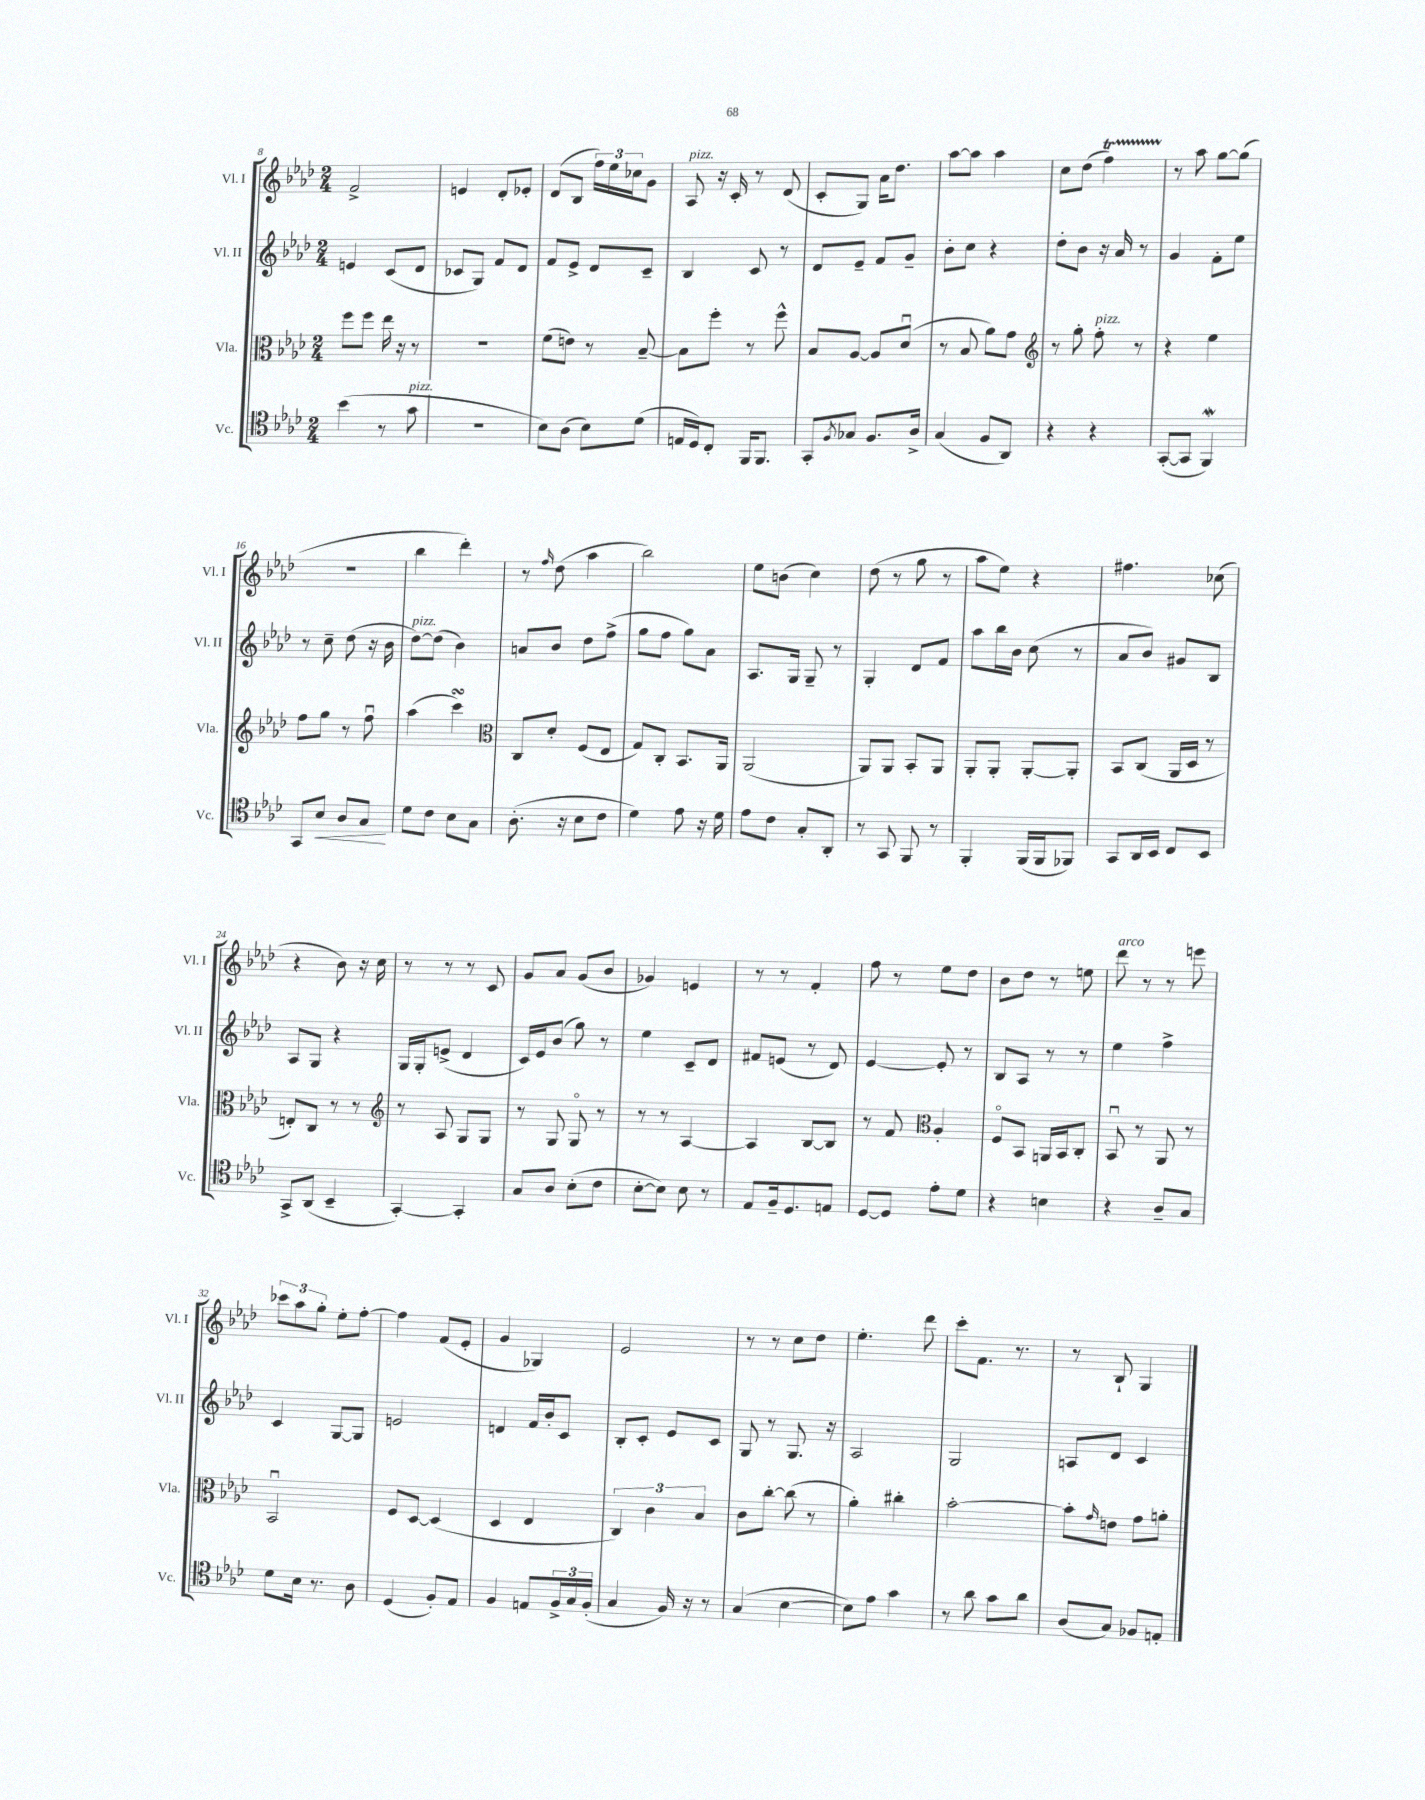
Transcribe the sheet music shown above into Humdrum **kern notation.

**kern	**dynam	**kern	**kern	**kern
*part4	*part4	*part3	*part2	*part1
*staff4	*staff4	*staff3	*staff2	*staff1
*I"Vc.	*	*I"Vla.	*I"Vl. II	*I"Vl. I
*I'Vc.	*	*I'Vla.	*I'Vl. II	*I'Vl. I
*clefC4	*	*clefC3	*clefG2	*clefG2
*k[b-e-a-d-]	*	*k[b-e-a-d-]	*k[b-e-a-d-]	*k[b-e-a-d-]
*M2/4	*	*M2/4	*M2/4	*M2/4
=8	=8	=8	=8	=8
(4b-\	.	8ff\L	4en/	2f^/
.	.	8ff\J	.	.
8r	.	16ee-\	(8c/L	.
.	.	16r	.	.
!LO:TX:a:i:t=pizz.	!	!	!	!
8g\	.	8r	8d-/J	.
=9	=9	=9	=9	=9
2r	.	2r	8c-X/L	4en/
.	.	.	8G/J)	.
.	.	.	8f/L	8d-'/L
.	.	.	8d-/J	8e-X'/J
=10	=10	=10	=10	=10
8B-\L)	.	(8f\L	8f/L	(8d-/L
(8A-\J	.	8en\J)	8e-^/J	8B-/J
8B-\L)	.	8r	8d-/L	24ff\LL)
.	.	.	.	24ee-\
.	.	.	.	24cc-X\J
(8d-\J	.	[8B-~/	8c~/J	8g\J
=11	=11	=11	=11	=11
!	!	!	!	!LO:TX:a:i:t=pizz.
16En/LL	.	8B-\L]	4B-/	8A-/
16D-/J)	.	.	.	.
8C'/J	.	8ff'\J	.	16r
.	.	.	.	16c'/
16FF/KL	.	8r	8c/	8r
8.FF/J	.	.	.	.
.	.	8ff^^\	8r	(8d-/
=12	=12	=12	=12	=12
8GG'/L	.	8B-/L	8d-/L	8c'/L
8qF/	.	.	.	.
8G-X/J	.	[8A-/J	8e-~/J	8G/J)
8.F/L	.	8A-/L]	8f/L	16a-\KL
.	.	.	.	8.dd-\J
.	.	(8d-u/J	8g~/J	.
16A-^/Jk	.	.	.	.
=13	=13	=13	=13	=13
(4G/	.	8r	8b-'\L	[8aa-\L
.	.	8B-/	8cc\J	8aa-\J]
8F/L	.	8a-\L)	4r	4aa-\
8AA-/J)	.	8g\J	.	.
=14	=14	=14	=14	=14
*	*	*clefG2	*	*
4r	.	8r	8dd-'\L	8cc\L
.	.	8gg'\	8b-\J	(8dd-\J
!	!	!LO:TX:a:i:t=pizz.	!	!
4r	.	8ff'\	16r	4ffT\)
.	.	.	16a-/	.
.	.	8r	8r	.
=15	=15	=15	=15	=15
([8GG'/L	.	4r	4g/	8r
8GG/J]	.	.	.	8aa-\
4FFW/)	.	4ee-\	8f'\L	[8gg\L
.	.	.	8ee-\J	(8gg\J]
!!LO:LB:g=z
=16	=16	=16	=16	=16
8GG/L	.	8ff\L	8r	2r
!	!LO:HP:b	!	!	!
8B-/J	<	8gg\J	8cc~\	.
8A-/L	.	8r	(8dd-\	.
8G/J	.	8ffu\	16r	.
.	.	.	16b-\	.
.	[	.	.	.
=17	=17	=17	=17	=17
!	!	!	!LO:TX:a:i:t=pizz.	!
8d-\L	.	(4aa-\	[8dd-\L)	4bb-\
8c\J	.	.	(8dd-\J]	.
8B-\L	.	4cccsSsS\)	4b-\)	4ddd-'\)
8G\J	.	.	.	.
=18	=18	=18	=18	=18
*	*	*clefC3	*	*
(8.A-'\	.	8C/L	8an/L	8r
.	.	.	.	16qqff/
.	.	8d-'/J	8b-/J	(8dd-\
16r	.	.	.	.
8B-\L	.	(8F/L	8dd-\L	4aa-\
8c\J	.	8E-/J	(8ff^\J	.
=19	=19	=19	=19	=19
4d-\)	.	8G/L)	8gg\L	2bb-\)
.	.	8C'/J	8ff\J	.
8e-\	.	8.BB-/L	8gg\L)	.
16r	.	.	8a-\J	.
16d-\	.	16AA-/Jk	.	.
=20	=20	=20	=20	=20
8e-\L	.	(2AA-/	8.A-/L	8ee-\L
8c\J	.	.	.	(8bn\J
.	.	.	16G/Jk	.
8G'/L	.	.	8G~/	4cc\)
8AA-'/J	.	.	8r	.
=21	=21	=21	=21	=21
8r	.	8AA-/L)	4G'/	(8dd-\
8GG/	.	8AA-/J	.	8r
8FF/	.	8BB-'/L	8d-/L	8gg\
8r	.	8AA-/J	8f/J	8r
=22	=22	=22	=22	=22
4FF'/	.	8AA-'/L	8aa-\L	8aa-\L
.	.	8AA-'/J	16bb-\L	8ee-\J)
.	.	.	16b-\JJ	.
(16FF/LL	.	[8AA-'/L	(8cc\	4r
16FF/J	.	.	.	.
8FF-X/J)	.	8AA-'/J]	8r	.
=23	=23	=23	=23	=23
8GG/L	.	8BB-/L	8a-/L	4.ff#X\
16AA-/L	.	(8C/J	8b-/J)	.
16BB-/JJ	.	.	.	.
8C/L	.	16AA-/LL	8g#X/L	.
.	.	16D-/JJ	.	.
8BB-/J	.	8r	8B-/J	(8cc-X\
!!LO:LB:g=z
=24	=24	=24	=24	=24
8GG^/L	.	8En'/L)	8A-/L	4r
(8AA-/J	.	8C/J	8G/J	.
4BB-~/	.	8r	4r	8b-\)
.	.	8r	.	16r
.	.	.	.	16cc\
=25	=25	=25	=25	=25
*	*	*clefG2	*	*
[4GG'/)	.	8r	16G/LL	8r
.	.	.	16G'/J	.
.	.	8A-/	(8en^/J	8r
4GG'/]	.	8G/L	4d-/	8r
.	.	8G/J	.	8c/
=26	=26	=26	=26	=26
8G/L	.	8r	16c/LL)	8g/L
.	.	.	16e-/J	.
8A-/J	.	8G/	(8b-/J	8a-/J
(8B-'\L	.	8G/	8gg\)	(8g/L
8c\J	.	8r	8r	8b-/J
=27	=27	=27	=27	=27
[8B-'\L	.	8r	4ee-\	4g-X/)
8B-\J])	.	8r	.	.
8B-\	.	[4A-/	8c~/L	4en/
8r	.	.	8d-/J	.
=28	=28	=28	=28	=28
8E-/L	.	4A-/]	8f#X/L	8r
16F~/k	.	.	(8en/J	8r
8.D-/	.	.	.	.
.	.	[8B-/L	8r	4f'/
8En/J	.	8B-/J]	8d-/)	.
=29	=29	=29	=29	=29
[8D-/L	.	8r	[4e-/	8ff\
8D-/J]	.	8f/	.	8r
*	*	*clefC3	*	*
8e-'\L	.	4A-'/	8e-'/]	8ee-\L
8d-\J	.	.	8r	8dd-\J
=30	=30	=30	=30	=30
4r	.	8F/L	8B-/L	8b-\L
.	.	8BB-/J	8A-/J	8dd-\J
4Bn\	.	16AAn/LL	8r	8r
.	.	16BB-/J	.	.
.	.	8C'/J	8r	8een\
=31	=31	=31	=31	=31
!	!	!	!	!LO:TX:a:i:t=arco
4r	.	8BB-u/	4ee-\	8ddd-\
.	.	8r	.	8r
8A-~/L	.	8AA-/	4ff^\	8r
8G/J	.	8r	.	8eeen\
!!LO:LB:g=z
=32	=32	=32	=32	=32
8d-\L	.	2BB-u/	4c/	12ccc-X\L
.	.	.	.	12aa-\
16B-\Jk	.	.	.	.
.	.	.	.	12gg'\J
8.r	.	.	.	.
.	.	.	[8G/L	8ee-'\L
8A-\	.	.	8G/J]	[8ff'\J
=33	=33	=33	=33	=33
(4D-/	.	8F/L	2en/	4ff\]
.	.	[8D-/J	.	.
8F'/L)	.	(4D-/]	.	(8f/L
8E-/J	.	.	.	8e-'/J
=34	=34	=34	=34	=34
4F/	.	4D-/	4dn/	4g/
8En/L	.	4E-/	16f/LL	4G-X/)
.	.	.	16b-'/J	.
24F^/L	.	.	8c/J	.
24G/	.	.	.	.
(24F'/JJ	.	.	.	.
=35	=35	=35	=35	=35
4G/	.	6C/)	8B-'/L	2e-/
.	.	.	8c'/J	.
.	.	6c\	.	.
16F/)	.	.	8e-/L	.
16r	.	.	.	.
.	.	6B-/	.	.
8r	.	.	8c/J	.
=36	=36	=36	=36	=36
(4G/	.	8c\L	8G/	8r
.	.	[8cc'\J	8r	8r
[4B-\	.	(8cc\]	8.G/	8cc\L
.	.	8r	.	8dd-\J
.	.	.	16r	.
=37	=37	=37	=37	=37
8B-\L])	.	4a-'\)	2A-/	4.ee-'\
8e-\J	.	.	.	.
4g\	.	4cc#X'\	.	.
.	.	.	.	8ddd-\
=38	=38	=38	=38	=38
8r	.	[2b-'\	2G/	8ccc'\L
8a-\	.	.	.	8.f\J
8g\L	.	.	.	.
.	.	.	.	8.r
8a-\J	.	.	.	.
=39	=39	=39	=39	=39
(8A-/L	.	8b-'\L]	8An/L	8r
.	.	16qqg/	.	.
8G/J)	.	8en\J	8d-/J	8B-`/
8F-X/L	.	8g\L	4c/	4G/
8En'/J	.	8an'\J	.	.
==	==	==	==	==
*-	*-	*-	*-	*-
